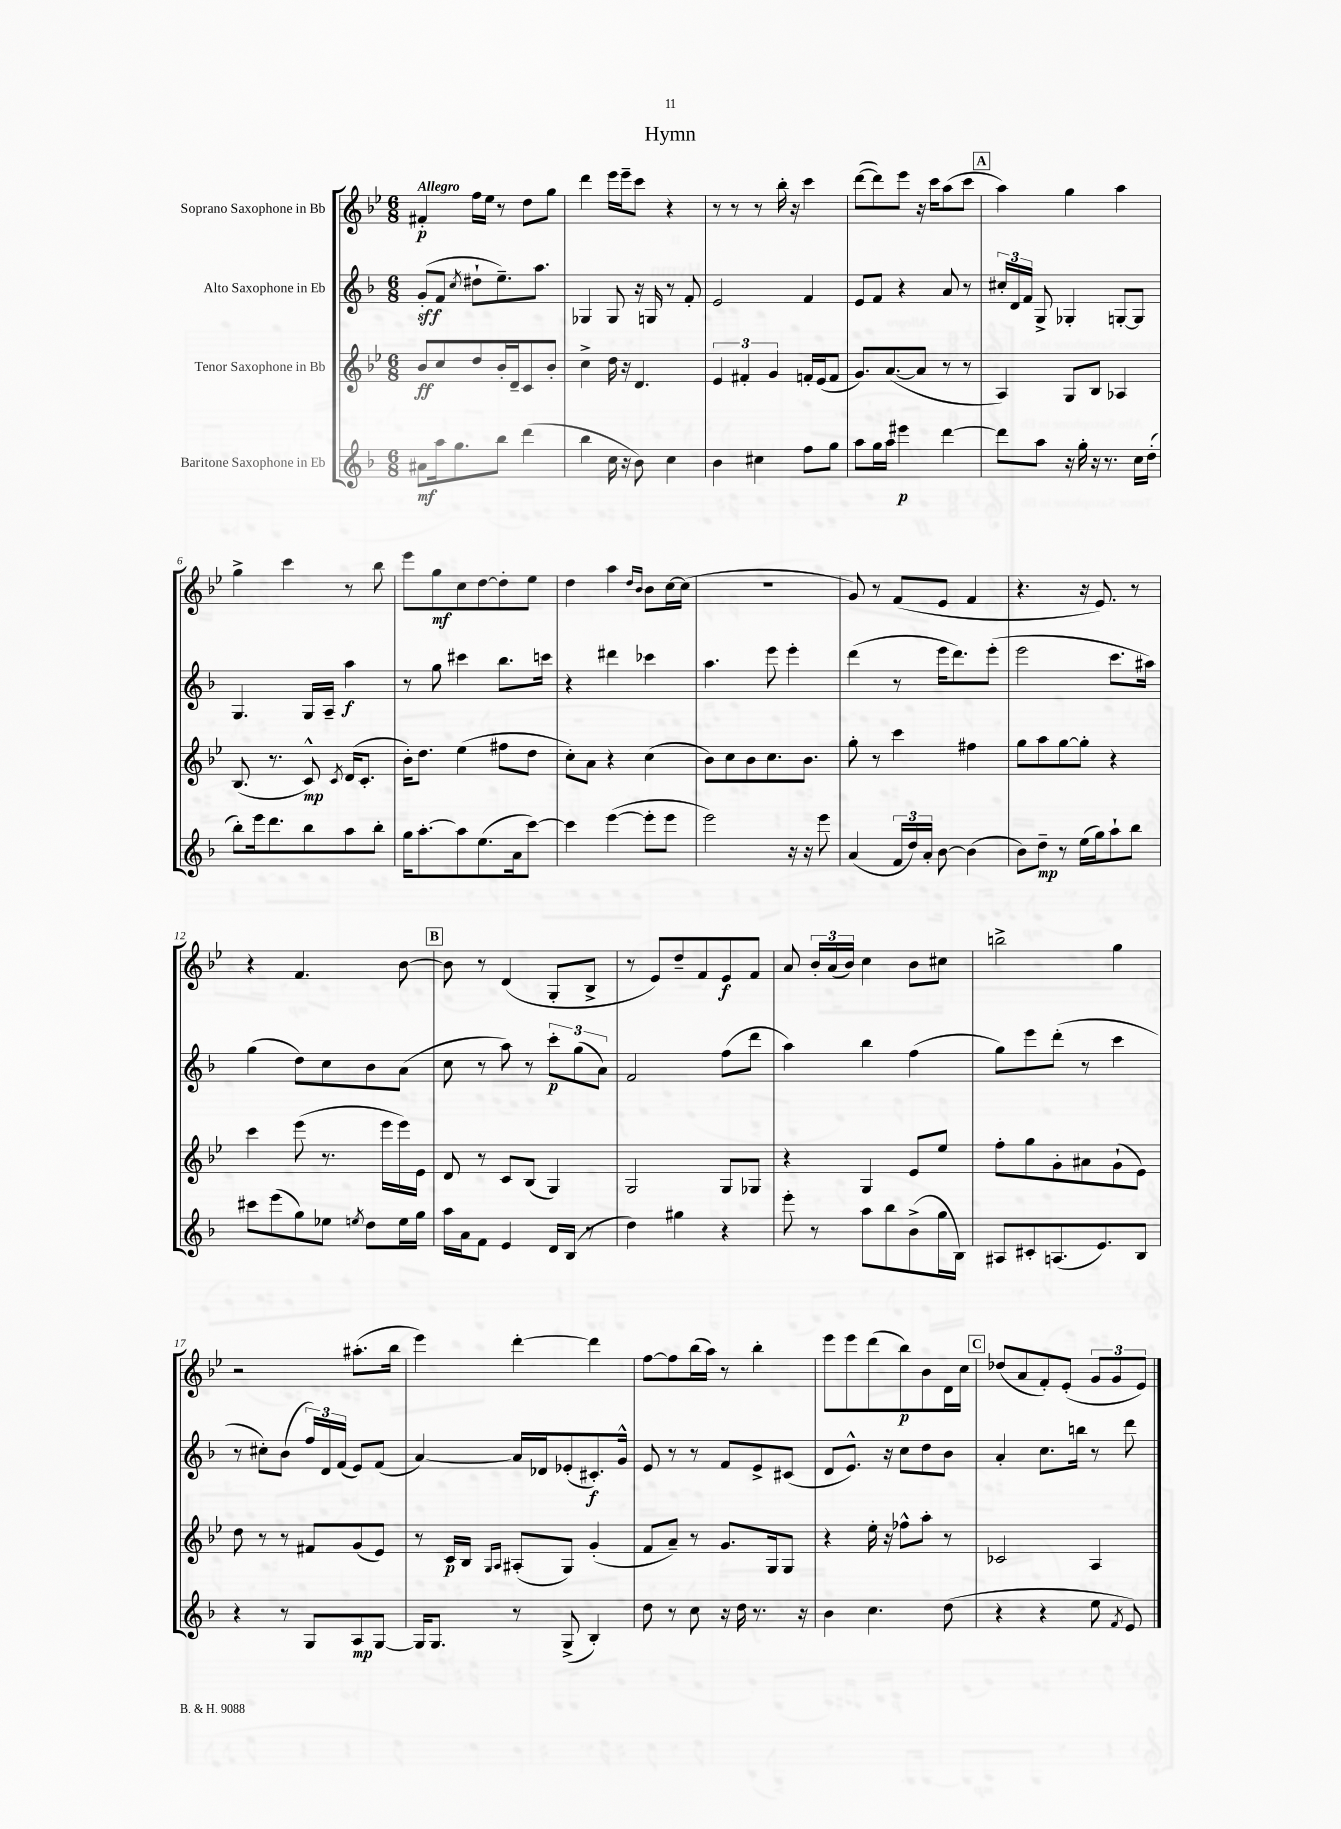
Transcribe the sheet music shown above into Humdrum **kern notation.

**kern	**kern	**kern	**kern
*staff4	*staff3	*staff2	*staff1
*clefG2	*clefG2	*clefG2	*clefG2
*k[b-]	*k[b-e-]	*k[b-]	*k[b-e-]
*M6/8	*M6/8	*M6/8	*M6/8
8a#	8b-	(8g'	4f#'
16aa	8cc	8f	.
8.gg	.	.	.
.	.	8qcc	.
.	8dd	8dd#`	16ff
.	.	.	16ee-
8bb-	16b-'	8.ee~)	8r
.	16d~	.	.
(4ddd	8c	.	8dd
.	.	8.aa	.
.	8b-'	.	8gg
=	=	=	=
4bb-	4cc^	4G-	4ddd
16cc	16dd	8G-	16eee-
16r	16r	.	16eee-~
8b-)	4.d	16r	8ccc
.	.	16G	.
4cc	.	8r	4r
.	.	8f'	.
=	=	=	=
4b-	6e-	2e	8r
.	.	.	8r
.	6f#'	.	.
4cc#	.	.	8r
.	6g	.	.
.	.	.	16bb-'
.	.	.	16r
8ff	16f'	4f	4ccc
.	(16e-	.	.
8gg	8f	.	.
=	=	=	=
8aa	8.g)	8e	([8ddd
16gg	.	8f	8ddd])
16aa	([8.a	.	.
4eee#	.	4r	8eee-
.	8a]	.	16r
.	.	.	16ccc
[4ddd	8r	8a	(8aa
.	8r	8r	8ccc
=	=	=	=
8ddd]	4A)	24cc#'	4aa)
.	.	24d	.
.	.	24f	.
8aa	.	8G^	.
16r	8G	4G-'	4gg
16gg'	.	.	.
16r	8B-	.	.
8.r	.	.	.
.	4A-	[8G'	4aa
16cc	.	8G]	.
(16dd'	.	.	.
=	=	=	=
8bb-')	(8.B-	4.G	4gg^
16eee	.	.	.
8.ddd	8.r	.	.
.	.	.	4ccc
8bb-	8c^^)	16G	.
.	.	16A~	.
.	8qc	.	.
8aa	(16d	4aa	8r
.	8.c'	.	.
8bb-'	.	.	8bb-
=	=	=	=
16gg	16b-')	8r	8eee-
[8.aa'	8.dd	.	.
.	.	8gg	8gg
8aa]	(4ee-	4ccc#	8cc
(8.ee	.	.	[8dd
.	8ff#	8.bb-	8dd']
16a	.	.	.
[8ccc)	8dd	.	8ee-
.	.	16ccc	.
=	=	=	=
4ccc]	8cc')	4r	4dd
.	8a	.	.
([4eee	4r	4ddd#	4aa
.	.	.	16qqdd
.	.	.	16qqb-
8eee']	(4cc	4ccc-	8b-
8eee	.	.	[16cc
.	.	.	(16cc]
=	=	=	=
2eee)	8b-)	4.aa	2.r
.	8cc	.	.
.	8b-	.	.
.	8.cc	8eee	.
16r	.	4eee'	.
16r	8.b-	.	.
8eee	.	.	.
=	=	=	=
(4a	8gg'	(4ddd	8g)
.	8r	.	8r
24f	4ccc	8r	(8f
24dd)	.	.	.
24a'	.	.	.
[8b-	.	16eee	8e-
.	.	8.ddd)	.
(4b-]	4ff#	.	4f
.	.	(8eee'	.
=	=	=	=
8b-)	8gg	2eee	4.r
8dd~	8aa	.	.
8r	[8gg	.	.
(16ee	8gg']	.	16r
16gg)	.	.	8.e-)
8aa`	4r	8.ccc	.
8bb-	.	.	8r
.	.	16aa#)	.
=	=	=	=
8ccc#	4ccc	(4gg	4r
(8eee	.	.	.
8gg)	(8eee-	8dd)	4.f
8ee-	8.r	8cc	.
8qee	.	.	.
8dd	.	8b-	.
.	16eee-	.	.
16ee	16eee-)	(8a	[8b-
16gg	16e-	.	.
=	=	=	=
16aa	8d	8cc	8b-]
16a	.	.	.
8f	8r	8r	8r
4e	8c	8aa)	(4d
.	(8B-	8r	.
16d	4G)	12ccc'	8G'
(16B-	.	.	.
.	.	(12gg	.
8r	.	.	8B-^
.	.	12a)	.
=	=	=	=
4dd)	2G	2f	8r
.	.	.	8e-)
4gg#	.	.	8dd~
.	.	.	8f
4r	8G	(8ff	8e-
.	8G-	8ddd	8f
=	=	=	=
8eee'	4r	4aa)	8a
8r	.	.	24b-'
.	.	.	(24a
.	.	.	24b-)
8aa	4G	4bb-	4cc
8bb-	.	.	.
(8b-^	8e-	(4ff	8b-
16gg	8ee-	.	8cc#
16B-)	.	.	.
=	=	=	=
8A#	8ff'	8gg)	2bb^
8c#'	8gg	8eee	.
(8.A	8g'	(8ddd'	.
.	8a#	8r	.
8.e)	.	.	.
.	(8g`	4ccc	4gg
8B-	8e-)	.	.
=	=	=	=
4r	8dd	8r	2r
.	8r	8cc#')	.
8r	8r	(8b-	.
8G	8f#	24ff)	.
.	.	24d	.
.	.	(24f	.
8A	(8g	8e)	(8.aa#'
[8G	8e-)	(8f	.
.	.	.	16bb-
=	=	=	=
16G]	8r	[4a)	4eee-)
8.G	.	.	.
.	16c	.	.
.	16B-	.	.
.	16qqG	.	.
.	16qqA	.	.
8r	(8A#'	16a]	[4ddd'
.	.	16d-	.
(8G^	8G)	(8e-'	.
4B-')	(4g'	8.c#')	4ddd]
.	.	16g^^	.
=	=	=	=
8dd	8f	8e	[8ff
8r	8a~)	8r	8ff]
8cc	8r	8r	(16bb-
.	.	.	16aa)
16r	8.g	8f	8r
16dd	.	.	.
8.r	.	8e^	4bb-'
.	16G	.	.
.	8G	(8c#	.
16r	.	.	.
=	=	=	=
4b-	4r	8d	8eee-
.	.	8.e^^)	8eee-
4.cc	16ee-'	.	(8ddd
.	16r	16r	.
.	8ff-^^	8cc	8bb-)
.	8aa'	8dd	8b-
(8dd	8r	8b-	16d
.	.	.	16cc
=	=	=	=
4r	2c-	4a'	(8dd-
.	.	.	8a
4r	.	8.cc	8f')
.	.	.	(8e-'
.	.	16bb	.
8ee	4A	8r	12g
.	.	.	12g
8qf	.	.	.
8e)	.	8ddd	.
.	.	.	12e-)
==	==	==	==
*-	*-	*-	*-
